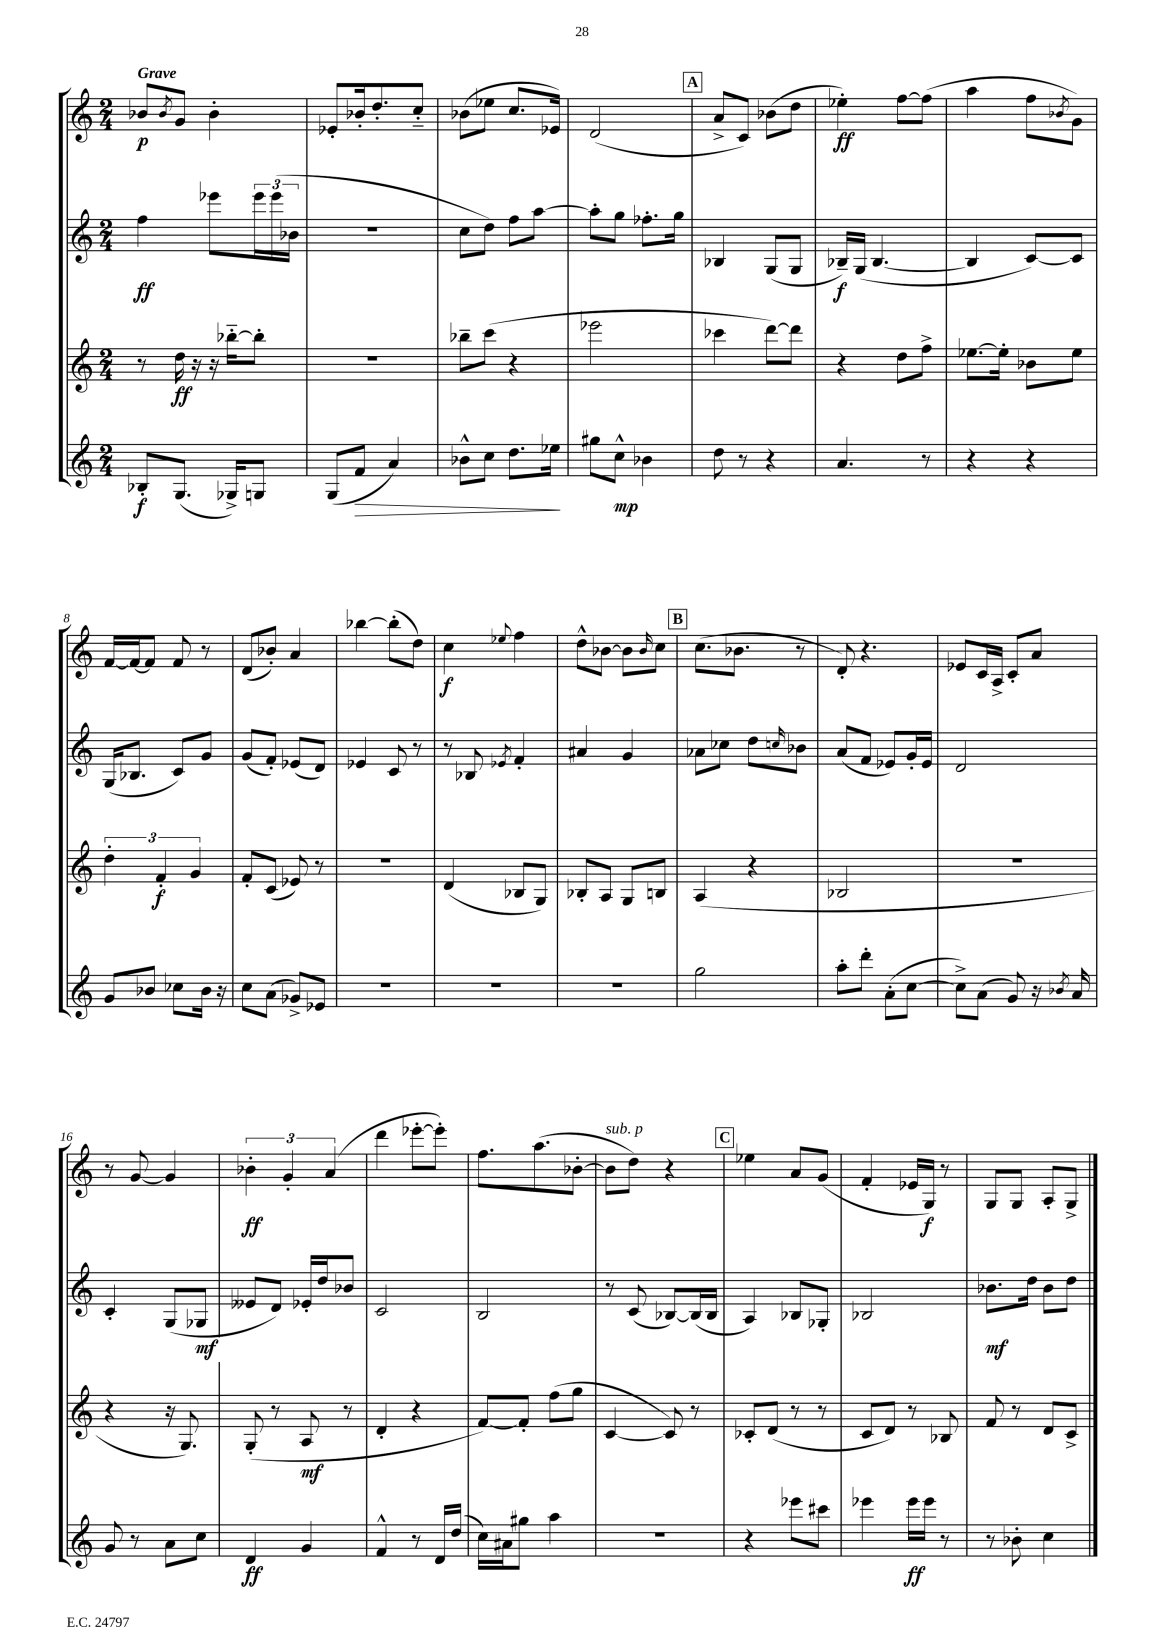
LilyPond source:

<<
\new StaffGroup <<
\new Staff = "s0" {
    \clef treble \key c \major \numericTimeSignature \time 2/4 \tempo "Grave"
    bes'8\p \acciaccatura { bes'8 } g'8 bes'4-. |
    ees'8-. bes'16-. d''8.-. c''8-_ |
    bes'8( ees''8 c''8. ees'16) |
    d'2( |
    \mark \markup { \box "A" } a'8-> c'8) bes'8( d''8 |
    ees''4-.\ff) f''8~ f''8( |
    a''4 f''8 \acciaccatura { bes'8 } g'8) |
    f'16~ f'16~ f'8 f'8 r8 |
    d'8( bes'8-.) a'4 |
    bes''4~ bes''8-.( d''8) |
    c''4\f \appoggiatura { ees''8 } f''4 |
    d''8-^ bes'8~ bes'8 \grace { bes'16 } c''8 |
    \mark \markup { \box "B" } c''8.( bes'8. r8 |
    d'8-.) r4. |
    ees'8 c'16 a16-> c'8-. a'8 |
    r8 g'8~ g'4 |
    \tuplet 3/2 { bes'4-.\ff g'4-. a'4( } |
    d'''4 ees'''8~-. ees'''8-.) |
    f''8. a''8.( bes'8~-. |
    bes'8^\markup { \italic "sub. p" } d''8) r4 |
    \mark \markup { \box "C" } ees''4 a'8 g'8( |
    f'4-. ees'16 g16\f) r8 |
    g8 g8 a8-. g8-> \bar "|." |
}
\new Staff = "s1" {
    \clef treble \key c \major \numericTimeSignature \time 2/4
    f''4\ff ees'''8 \tuplet 3/2 { ees'''16 ees'''16( bes'16 } |
    r2 |
    c''8 d''8) f''8 a''8~ |
    a''8-. g''8 fes''8.-. g''16 |
    \mark \markup { \box "A" } bes4 g8( g8 |
    bes16--\f) g16( bes4.~ |
    bes4 c'8~) c'8 |
    g16( bes8. c'8) g'8 |
    g'8( f'8-.) ees'8( d'8) |
    ees'4 c'8 r8 |
    r8 bes8 \acciaccatura { ees'8 } f'4-. |
    ais'4 g'4 |
    \mark \markup { \box "B" } aes'8 ces''8 d''8 \grace { c''16 } bes'8 |
    a'8( f'8 ees'8) g'16-. ees'16 |
    d'2 |
    c'4-. g8( ges8\mf |
    eeses'8 d'8) ees'16-. d''16 bes'8 |
    c'2 |
    b2 |
    r8 c'8( bes8~) bes16( bes16 |
    \mark \markup { \box "C" } a4) bes8 ges8-. |
    bes2 |
    bes'8.\mf d''16 bes'8 d''8 \bar "|." |
}
\new Staff = "s2" {
    \clef treble \key c \major \numericTimeSignature \time 2/4
    r8 d''16\ff r16 r16 bes''16~-_ bes''8-. |
    r2 |
    bes''8-- c'''8( r4 |
    ees'''2 |
    \mark \markup { \box "A" } ces'''4 d'''8~) d'''8 |
    r4 d''8 f''8-> |
    ees''8.~ ees''16-. bes'8 ees''8 |
    \tuplet 3/2 { d''4-. f'4-.\f g'4 } |
    f'8-. c'8( ees'8) r8 |
    R2 |
    d'4( bes8 g8) |
    bes8-. a8 g8 b8 |
    \mark \markup { \box "B" } a4( r4 |
    bes2 |
    R2 |
    r4 r16 g8.) |
    g8-.( r8 a8\mf r8 |
    d'4-. r4 |
    f'8~) f'8-. f''8( g''8 |
    c'4~ c'8) r8 |
    \mark \markup { \box "C" } ces'8-. d'8( r8 r8 |
    c'8 d'8) r8 bes8 |
    f'8 r8 d'8 c'8-> \bar "|." |
}
\new Staff = "s3" {
    \clef treble \key c \major \numericTimeSignature \time 2/4
    bes8-.\f g8.( ges16->) g8 |
    g8( f'8\> a'4) |
    bes'8-^ c''8 d''8. ees''16\! |
    gis''8 c''8-^\mp bes'4 |
    \mark \markup { \box "A" } d''8 r8 r4 |
    a'4. r8 |
    r4 r4 |
    g'8 bes'8 ces''8 bes'16 r16 |
    c''8 a'8( ges'8->) ees'8 |
    r2 |
    R2 |
    R2 |
    \mark \markup { \box "B" } g''2 |
    a''8-. d'''8-. a'8-.( c''8~ |
    c''8->) a'8( g'8) r16 \acciaccatura { bes'8 } a'16 |
    g'8 r8 a'8 c''8 |
    d'4\ff g'4 |
    f'4-^ r8 d'16 d''16( |
    c''16) ais'16 gis''8 a''4 |
    R2 |
    \mark \markup { \box "C" } r4 ees'''8 cis'''8 |
    ees'''4 ees'''16\ff ees'''16 r8 |
    r8 bes'8-. c''4 \bar "|." |
}
>>
>>
